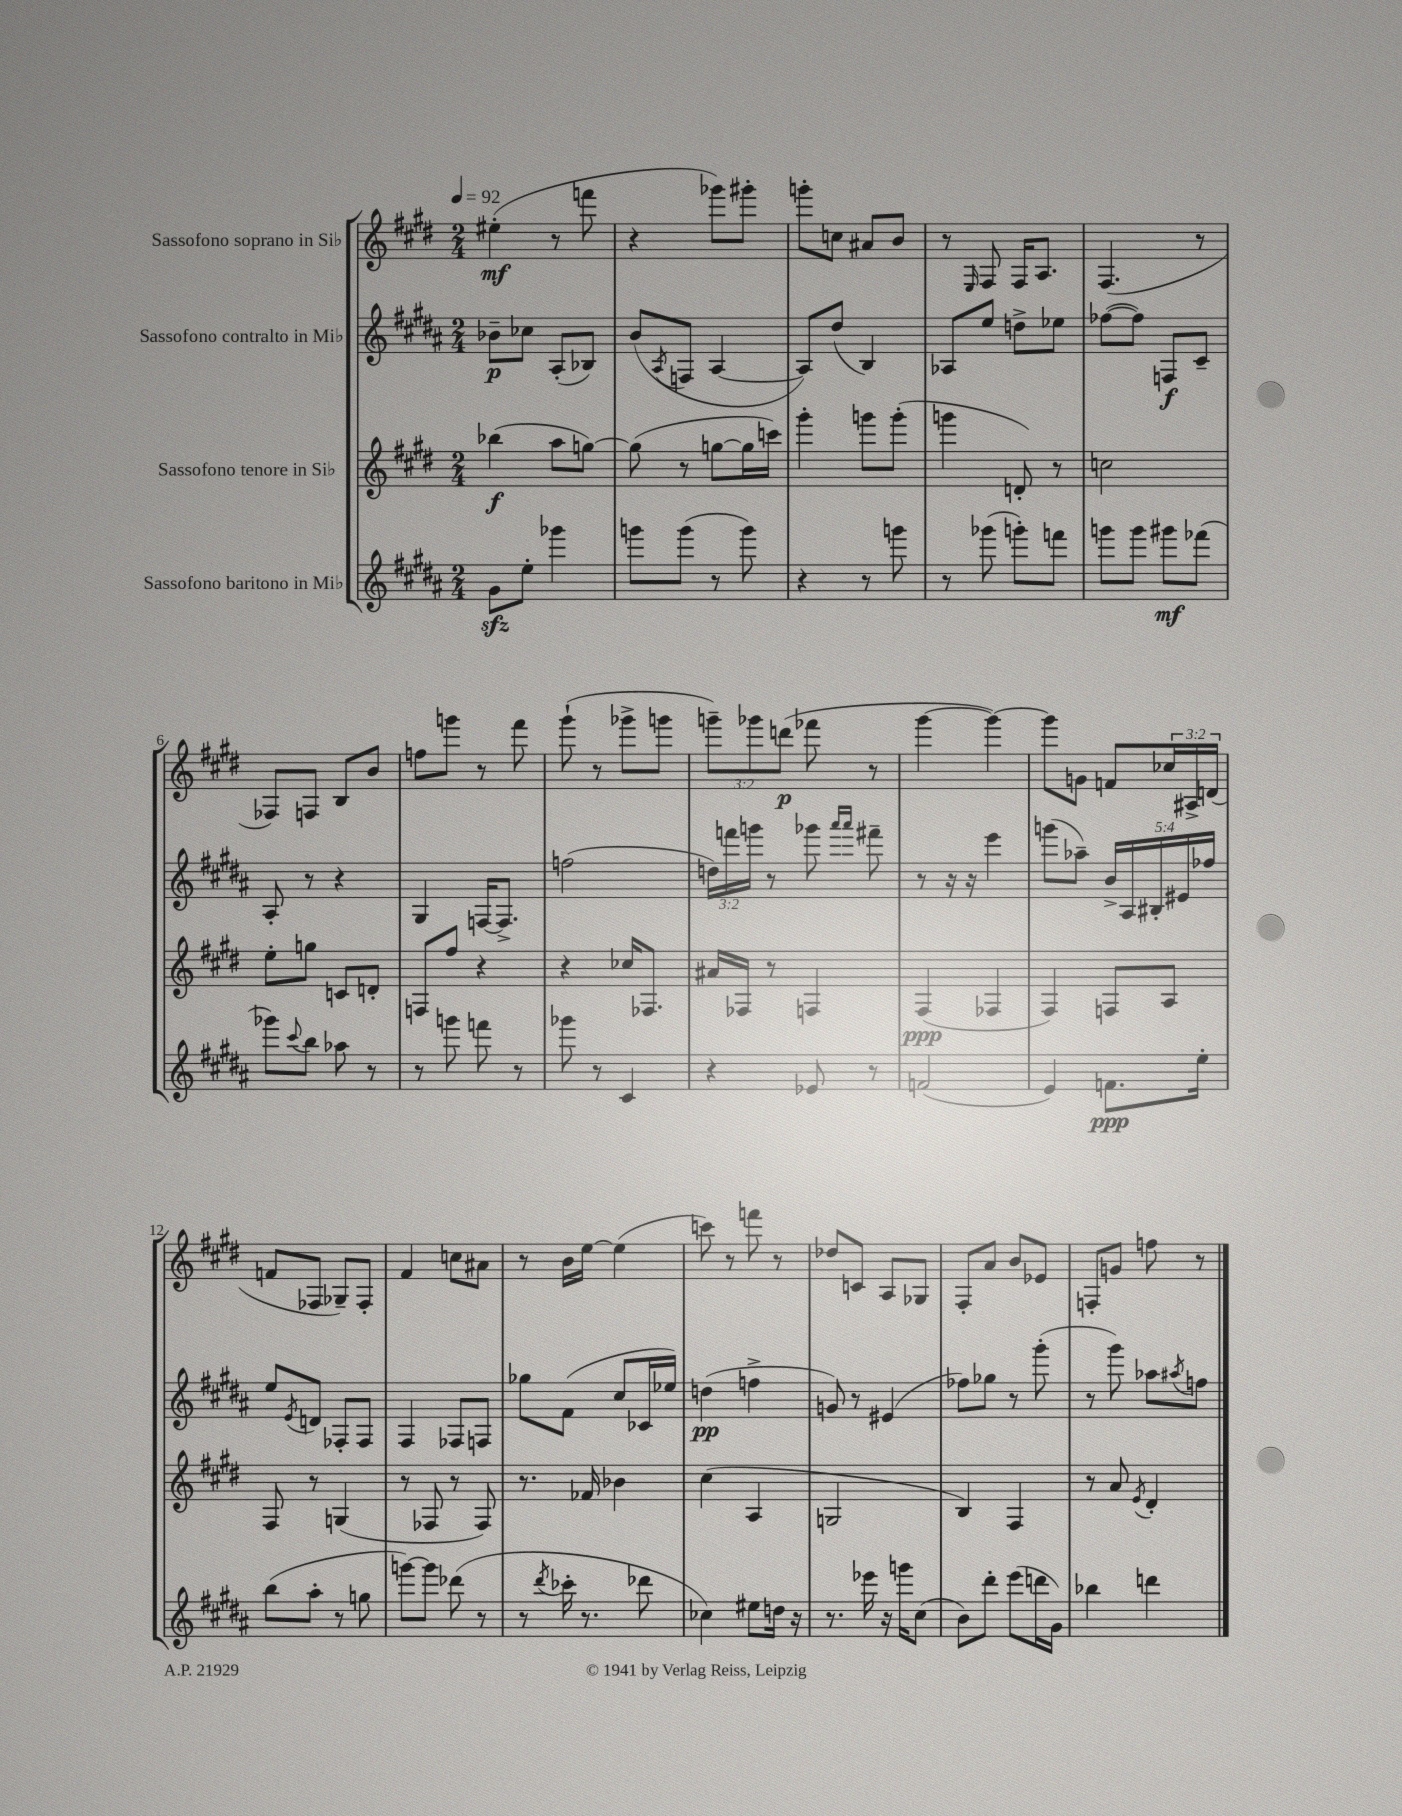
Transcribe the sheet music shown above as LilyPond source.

<<
\new StaffGroup <<
\new Staff = "s0" \with { instrumentName = "Sassofono soprano in Sib" } {
    \clef treble \key e \major \numericTimeSignature \time 2/4 \override Staff.TupletNumber.text = #tuplet-number::calc-fraction-text \tempo 4 = 92
    eis''4-.\mf( r8 f'''8 |
    r4 ges'''8) gis'''8-. |
    g'''8-. c''8 ais'8 b'8 |
    r8 \grace { e16 } fis8 fis16 a8. |
    fis4.( r8 |
    fes8) f8 b8 b'8 |
    f''8 g'''8 r8 fis'''8 |
    gis'''8-!( r8 ges'''8-> g'''8 |
    \tuplet 3/2 { g'''8--) ges'''8 d'''8\p( } fes'''8 r8 |
    gis'''4~ gis'''4~) |
    gis'''8 g'8 f'8 \tuplet 3/2 { ces''16 ais16-> d'16( } |
    f'8 fes8 ges8--) fes8-. |
    fis'4 c''8 ais'8 |
    r8 b'16 e''16~ e''4( |
    c'''8) r8 f'''8 r8 |
    des''8 c'8 a8 ges8 |
    fis8-. a'8 b'8 ees'8 |
    f8-. g'8 f''8 r8 \bar "|." |
}
\new Staff = "s1" \with { instrumentName = "Sassofono contralto in Mib" } {
    \clef treble \key b \major \numericTimeSignature \time 2/4 \override Staff.TupletNumber.text = #tuplet-number::calc-fraction-text
    bes'8--\p ces''8 ais8-.( bes8) |
    b'8( \acciaccatura { ais8 } f8 ais4~ |
    ais8) dis''8( b4) |
    aes8 e''8 d''8-> ees''8 |
    fes''8~( fes''8) f8\f cis'8-- |
    ais8-. r8 r4 |
    gis4 f16~ f8.-> |
    f''2( |
    \tuplet 3/2 { d''16) f'''16 g'''16 } r8 ges'''8 \grace { ais'''16 ais'''16 } fis'''8-- |
    r8 r16 r16 e'''4 |
    g'''8( aes''8--) \tuplet 5/4 { b'16-> ais16 bis16-. eis'16 fes''16 } |
    e''8 \acciaccatura { e'8 } d'8 fes8-. fes8 |
    fis4 fes8 f8 |
    ges''8 fis'8( cis''8 ces'16 ees''16) |
    d''4\pp( f''4-> |
    g'8) r8 eis'4( |
    fes''8) ges''8 r8 gis'''8-.( |
    r8 gis'''8) aes''8 \acciaccatura { ais''8 } f''8 \bar "|." |
}
\new Staff = "s2" \with { instrumentName = "Sassofono tenore in Sib" } {
    \clef treble \key e \major \numericTimeSignature \time 2/4
    bes''4\f( a''8 g''8~) |
    g''8( r8 g''8~ g''16 c'''16) |
    gis'''4-. g'''8 g'''8-.( |
    g'''4 d'8-.) r8 |
    c''2 |
    e''8-. g''8 c'8 d'8-. |
    f8 fis''8 r4 |
    r4 ces''16 fes8. |
    ais'16 fes16 r8 f4 |
    fis4\ppp( fes4 |
    fis4) f8 a8 |
    fis8 r8 g4( |
    r8 fes8 r8 fes8) |
    r8. fes'16 bes'4 |
    cis''4( a4 |
    g2 |
    b4) fis4 |
    r8 a'8 \acciaccatura { e'8 } dis'4-. \bar "|." |
}
\new Staff = "s3" \with { instrumentName = "Sassofono baritono in Mib" } {
    \clef treble \key b \major \numericTimeSignature \time 2/4
    gis'8\sfz e''8-. ges'''4 |
    g'''8 g'''8( r8 g'''8) |
    r4 r8 g'''8 |
    r8 ges'''8( g'''8-.) f'''8 |
    g'''8 g'''8 gis'''8\mf fes'''8( |
    ges'''8) \appoggiatura { cis'''8 } b''8 aes''8 r8 |
    r8 g'''8 f'''8 r8 |
    ges'''8 r8 cis'4 |
    r4 ees'8 r8 |
    f'2( |
    e'4) f'8.\ppp e''16-. |
    b''8( ais''8-. r8 g''8 |
    g'''8~) g'''8 des'''8( r8 |
    r8 \acciaccatura { dis'''8 } ces'''16-. r8. des'''8 |
    ces''4) eis''8 d''16 r16 |
    r8. ees'''16 r16 g'''16 cis''8( |
    b'8) dis'''8-. e'''8( d'''16 gis'16) |
    bes''4 d'''4 \bar "|." |
}
>>
>>
